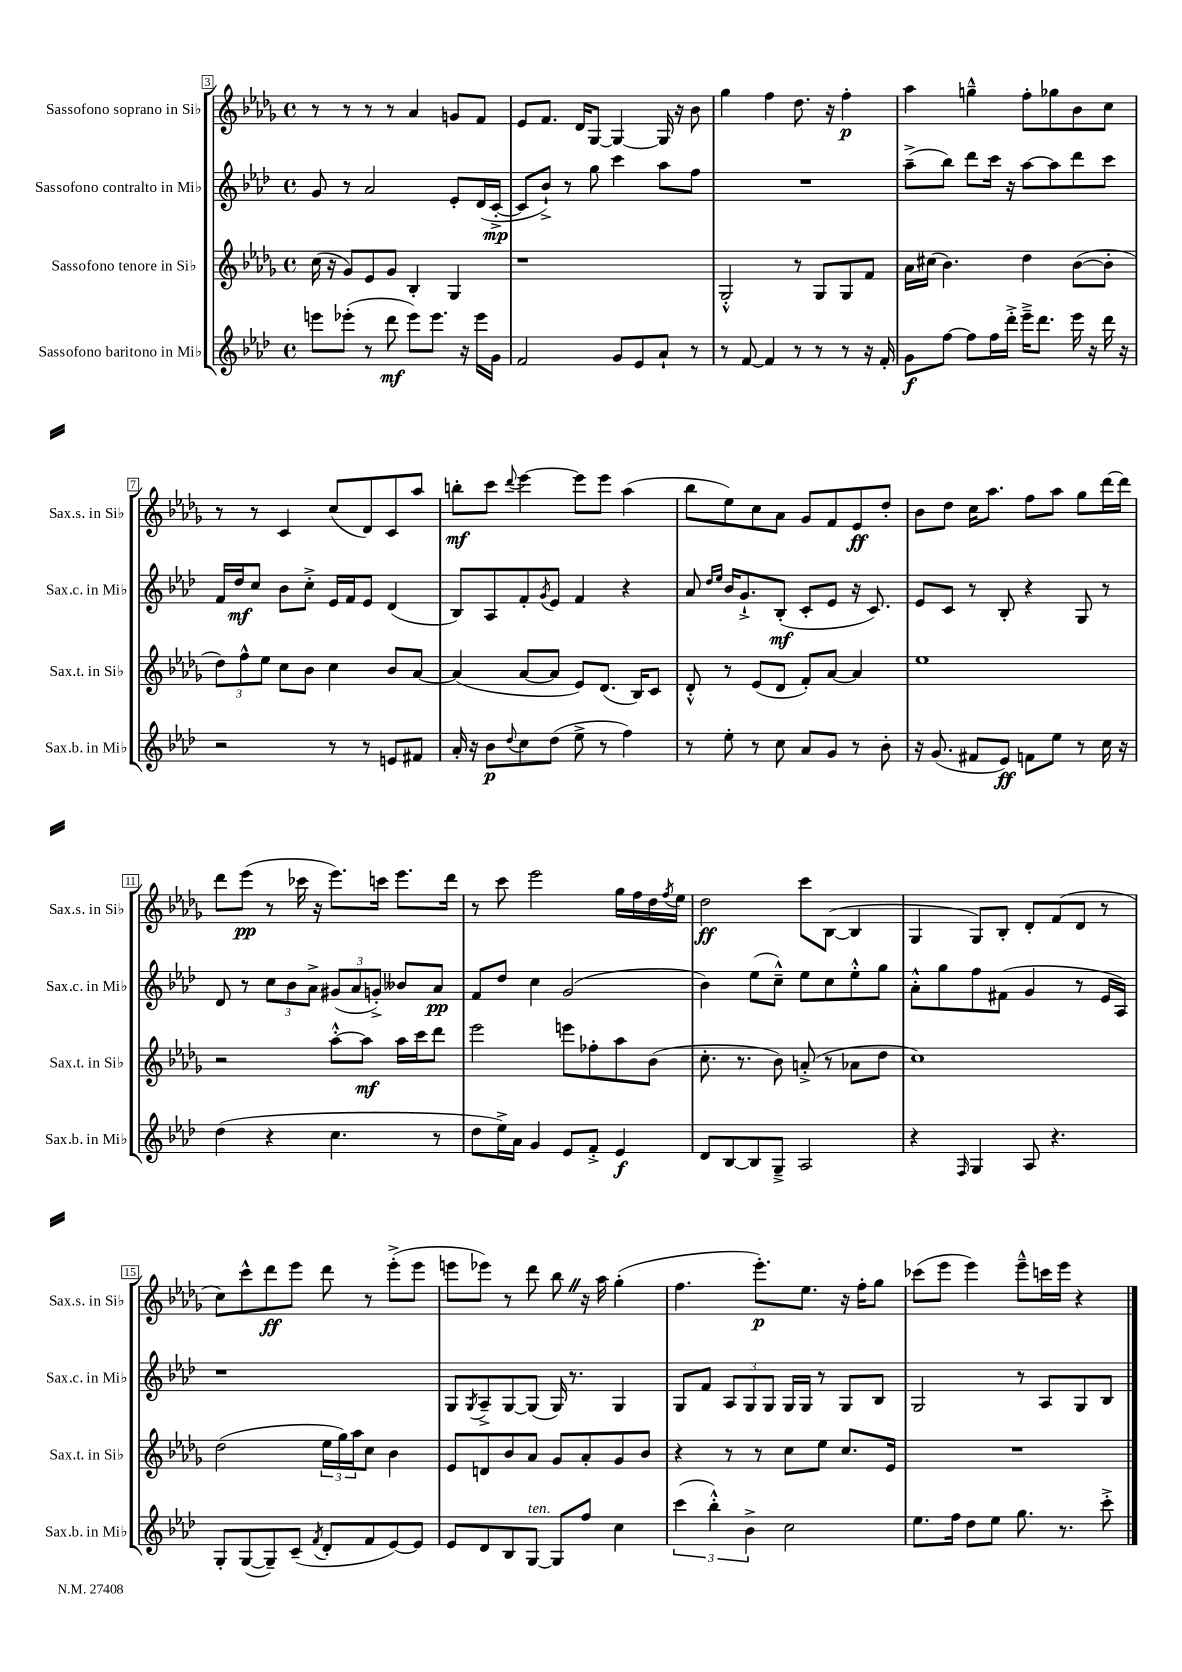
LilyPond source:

<<
\new StaffGroup <<
\new Staff = "s0" \with { instrumentName = "Sassofono soprano in Sib" shortInstrumentName = "Sax.s. in Sib" } {
    \clef treble \key des \major \defaultTimeSignature \time 4/4
    r8 r8 r8 r8 aes'4 g'8 f'8 |
    ees'8 f'8. des'16 ges8~ ges4~ ges16 r16 bes'8 |
    ges''4 f''4 des''8. r16 f''4-.\p |
    aes''4 g''4---^ f''8-. ges''8 bes'8 c''8 |
    r8 r8 c'4 c''8( des'8) c'8 aes''8 |
    b''8-.\mf c'''8 \appoggiatura { des'''8 } ees'''4~ ees'''8 ees'''8 aes''4( |
    bes''8 ees''8) c''8 aes'8 ges'8 f'8 ees'8\ff des''8-. |
    bes'8 des''8 c''16 aes''8. f''8 aes''8 ges''8 des'''16~ des'''16 |
    des'''8 ees'''8\pp( r8 ces'''16 r16 ees'''8.) c'''16 ees'''8. des'''16 |
    r8 c'''8 ees'''2 ges''16 f''16 des''16 \acciaccatura { f''8 } ees''16 |
    des''2\ff c'''8 bes8~( bes4 |
    ges4 ges8) bes8-. des'8-. f'8( des'8 r8 |
    c''8) c'''8-^ des'''8\ff ees'''8 des'''8 r8 ees'''8-.->( ees'''8 |
    e'''8 ees'''8) r8 des'''8 bes''8 \once \override BreathingSign.text = \markup { \musicglyph "scripts.caesura.straight" } \breathe r16 aes''16 ges''4-.( |
    f''4. ees'''8.-.\p) ees''8. r16 f''16-. ges''8 |
    ces'''8( ees'''8 ees'''4) ees'''8---^ c'''16 ees'''16 r4 \bar "|." |
}
\new Staff = "s1" \with { instrumentName = "Sassofono contralto in Mib" shortInstrumentName = "Sax.c. in Mib" } {
    \clef treble \key aes \major \defaultTimeSignature \time 4/4
    g'8 r8 aes'2 ees'8-. des'16( c'16~-.->\mp |
    c'8 bes'8-!->) r8 g''8 c'''4 aes''8 f''8 |
    R1 |
    aes''8--->( bes''8) des'''8 c'''16 r16 aes''8~ aes''8 des'''8 c'''8 |
    f'16 des''16\mf c''8 bes'8 c''8-.-> ees'16 f'16 ees'8 des'4( |
    bes8) aes8 f'8-. \acciaccatura { g'8 } ees'8 f'4 r4 |
    aes'8 \grace { des''16 ees''16 } bes'16 g'8.-!-> bes8-.\mf( c'8-. ees'8 r16 c'8.) |
    ees'8 c'8 r8 bes8-. r4 g8 r8 |
    des'8 r8 \tuplet 3/2 { c''8 bes'8 aes'8-> } \tuplet 3/2 { gis'8( aes'8 g'8-.->) } beses'8 aes'8\pp |
    f'8 des''8 c''4 g'2( |
    bes'4) ees''8( c''8---^) ees''8 c''8 ees''8-.-^ g''8 |
    aes'8-.-^ g''8 f''8 fis'8( g'4 r8 ees'16 aes16) |
    r1 |
    g8 \acciaccatura { g8 } aes8---> g8~ g8( g16) r8. g4 |
    g8 f'8 \tuplet 3/2 { aes8 g8 g8 } g16 g16 r8 g8 bes8 |
    g2 r8 aes8 g8 bes8 \bar "|." |
}
\new Staff = "s2" \with { instrumentName = "Sassofono tenore in Sib" shortInstrumentName = "Sax.t. in Sib" } {
    \clef treble \key des \major \defaultTimeSignature \time 4/4
    c''16( r16 ges'8) ees'8 ges'8 bes4-. ges4 |
    r1 |
    ges2-.-^ r8 ges8 ges8 f'8 |
    aes'16 cis''16( bes'4.) des''4 bes'8~( bes'8-. |
    \tuplet 3/2 { des''8) f''8-^ ees''8 } c''8 bes'8 c''4 bes'8 aes'8~ |
    aes'4( aes'8~ aes'8 ees'8) des'8.( bes16) c'8 |
    des'8-.-^ r8 ees'8( des'8 f'8-.) aes'8~ aes'4 |
    ees''1 |
    r2 aes''8~-.-^ aes''8\mf aes''16 c'''16 des'''8 |
    ees'''2 e'''8 fes''8-. aes''8 bes'8( |
    c''8.-. r8. bes'8) a'8-.->( r8 aes'8 des''8 |
    c''1) |
    des''2( \tuplet 3/2 { ees''16 ges''16) aes''16 } c''8 bes'4 |
    ees'8 d'8 bes'8 aes'8 ges'8 aes'8-. ges'8 bes'8 |
    r4 r8 r8 c''8 ees''8 c''8. ees'16 |
    R1 \bar "|." |
}
\new Staff = "s3" \with { instrumentName = "Sassofono baritono in Mib" shortInstrumentName = "Sax.b. in Mib" } {
    \clef treble \key aes \major \defaultTimeSignature \time 4/4
    e'''8 ees'''8-.( r8 des'''8\mf ees'''8) ees'''8. r16 ees'''16 g'16 |
    f'2 g'8 ees'8 aes'8-! r8 |
    r8 f'8~ f'4 r8 r8 r8 r16 f'16-. |
    g'8\f f''8~ f''8 f''16 des'''16-.-> ees'''16---> des'''8. ees'''16 r16 des'''16 r16 |
    r2 r8 r8 e'8 fis'8 |
    aes'16-. r16 bes'8\p \appoggiatura { des''8 } c''8 des''8( ees''8-> r8 f''4) |
    r8 ees''8-. r8 c''8 aes'8 g'8 r8 bes'8-. |
    r16 g'8.( fis'8 ees'8\ff) f'8 ees''8 r8 c''16 r16 |
    des''4( r4 c''4. r8 |
    des''8 ees''16->) aes'16 g'4 ees'8 f'8-.-> ees'4\f |
    des'8 bes8~ bes8 g8---> aes2 |
    r4 \grace { f16 } g4 aes8 r4. |
    g8-. g8~( g8--) c'8--( \acciaccatura { f'8 } des'8-. f'8 ees'8~) ees'8 |
    ees'8 des'8 bes8 g8~^\markup { \italic "ten." } g8 f''8 c''4 |
    \tuplet 3/2 { c'''4( bes''4-.-^) bes'4-> } c''2 |
    ees''8. f''16 des''8 ees''8 g''8. r8. c'''8-.-> \bar "|." |
}
>>
>>
\layout { \context { \Score currentBarNumber = #3 \override BarNumber.stencil = #(make-stencil-boxer 0.1 0.3 ly:text-interface::print) } }
